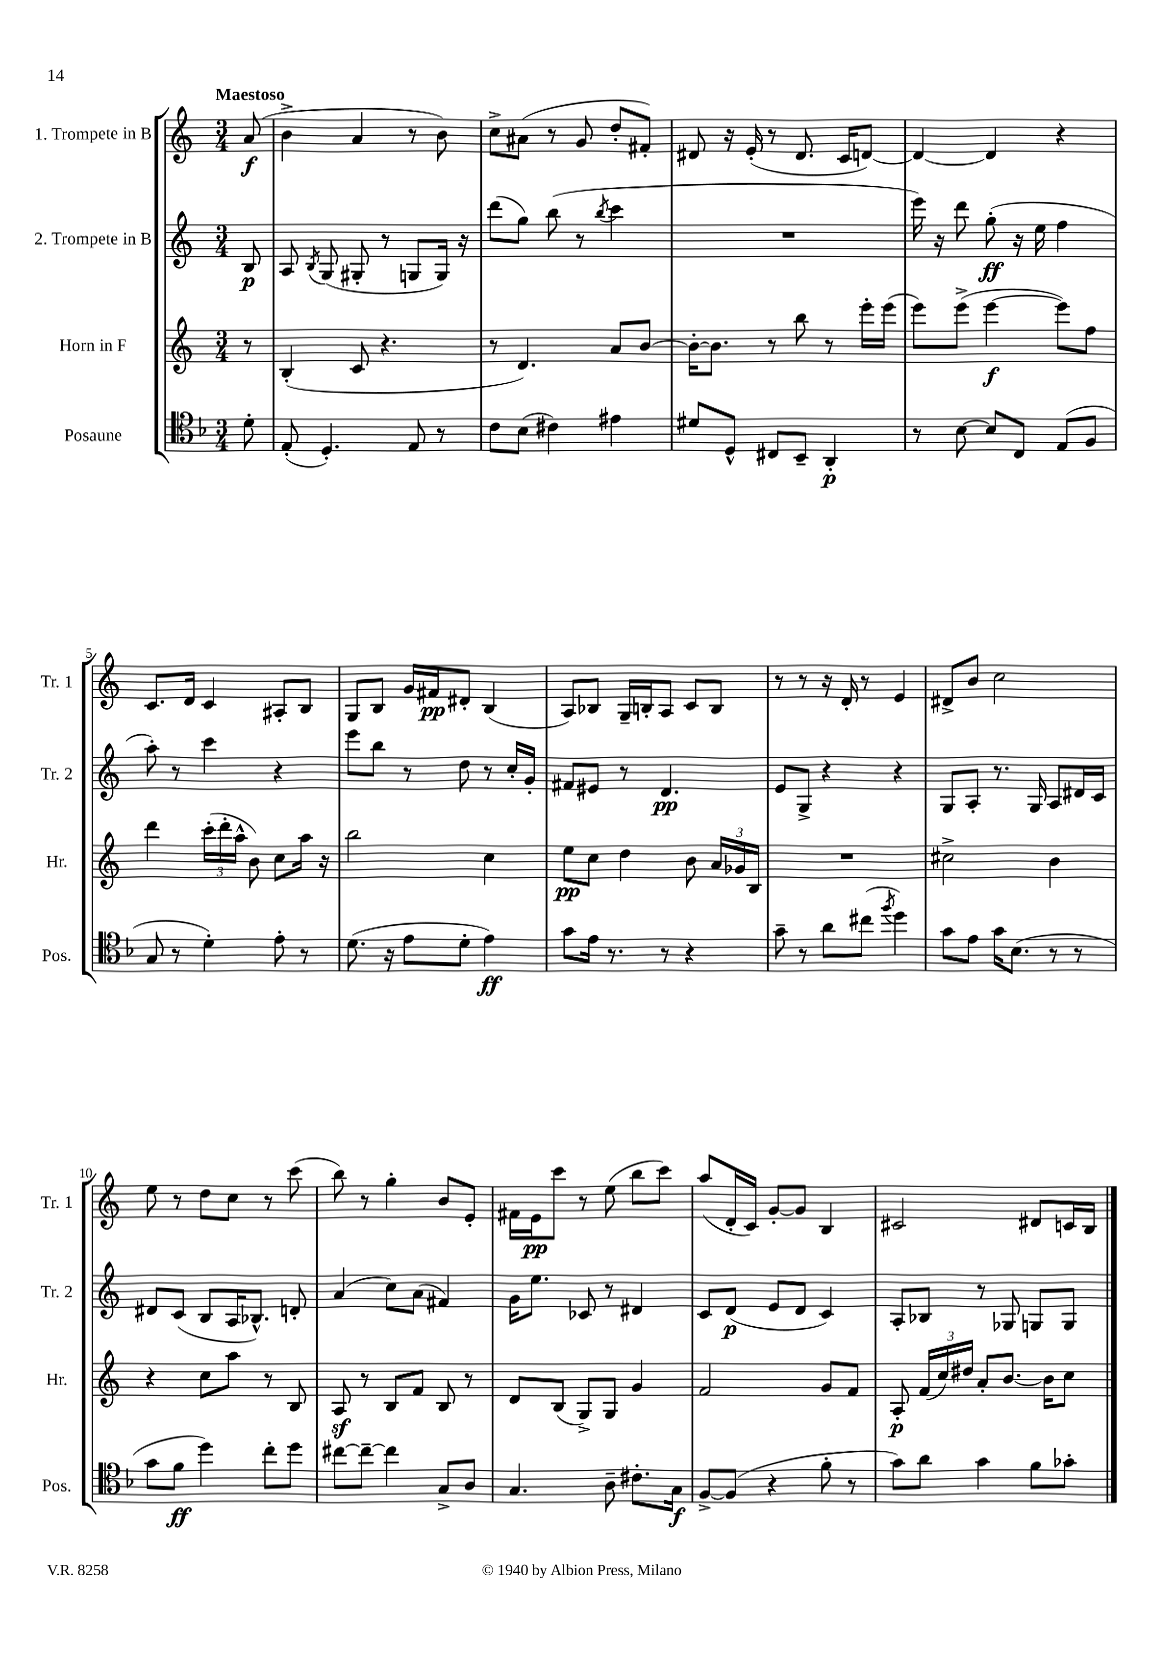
<<
\new StaffGroup <<
\new Staff = "s0" \with { instrumentName = "1. Trompete in B" shortInstrumentName = "Tr. 1" } {
    \clef treble \key c \major \numericTimeSignature \time 3/4 \partial 8 \tempo "Maestoso"
    \autoBeamOff a'8\f( |
    b'4-> a'4 r8 b'8) |
    c''8[-> ais'8]( r8 g'8 d''8[-. fis'8]-.) |
    dis'8 r16 e'16-.( r8 dis'8. c'16[ d'8]~) |
    d'4~ d'4 r4 |
    c'8.[ d'16] c'4 ais8[-. b8] |
    g8[ b8] g'16[ fis'16\pp dis'8]-. b4( |
    a8[) bes8] g16[-- b16-. a8] c'8[ b8] |
    r8 r8 r16 d'16-. r8 e'4 |
    dis'8[-> b'8] c''2 |
    e''8 r8 d''8[ c''8] r8 c'''8( |
    b''8) r8 g''4-. b'8[ e'8]-. |
    fis'16[ e'16\pp c'''8] r8 e''8( b''8[ c'''8]) |
    a''8[( d'16-. c'16]) g'8[~-. g'8] b4 |
    cis'2 dis'8[ c'16 b16] \bar "|." |
}
\new Staff = "s1" \with { instrumentName = "2. Trompete in B" shortInstrumentName = "Tr. 2" } {
    \clef treble \key c \major \numericTimeSignature \time 3/4 \partial 8
    \autoBeamOff b8\p |
    a8 \acciaccatura { b8 } g8( gis8-. r8 g8[ g16]) r16 |
    d'''8[( g''8]) b''8( r8 \acciaccatura { b''8 } c'''4 |
    R2. |
    e'''16) r16 d'''8 g''8-.\ff( r16 e''16 f''4 |
    a''8-.) r8 c'''4 r4 |
    e'''8[ b''8] r8 d''8 r8 c''16[-. g'16]-. |
    fis'8[ eis'8] r8 d'4.\pp |
    e'8[ g8]-> r4 r4 |
    g8[ a8]-. r8. g16 a8[ dis'16 c'16] |
    dis'8[ c'8]( b8[ a16 bes8.]-^) d'8-. |
    a'4( c''8[) a'8]( fis'4) |
    g'16[ e''8.] ces'8 r8 dis'4 |
    c'8[ d'8]\p( e'8[ d'8] c'4) |
    a8[-. bes8] r8 ges8 g8[ g8] \bar "|." |
}
\new Staff = "s2" \with { instrumentName = "Horn in F" shortInstrumentName = "Hr." } {
    \clef treble \key c \major \numericTimeSignature \time 3/4 \partial 8
    \autoBeamOff r8 |
    b4-.( c'8 r4. |
    r8 d'4.) a'8[ b'8]~ |
    b'16[~-. b'8.] r8 b''8 r8 e'''16[-. e'''16]( |
    e'''8[) e'''8]->( e'''4~\f e'''8[) f''8] |
    d'''4 \tuplet 3/2 { c'''16[-.( d'''16-. a''16]-^ } b'8) c''8[ a''16] r16 |
    b''2 c''4 |
    e''8[\pp c''8] d''4 b'8 \tuplet 3/2 { a'16[ ges'16 b16] } |
    R2. |
    cis''2-> b'4 |
    r4 c''8[ a''8] r8 b8 |
    a8\sf r8 b8[ f'8] b8 r8 |
    d'8[ b8]( g8[->) g8] g'4 |
    f'2 g'8[ f'8] |
    a8-.\p \tuplet 3/2 { f'16[( c''16) dis''16] } a'8[-. b'8.]~ b'16[ c''8] \bar "|." |
}
\new Staff = "s3" \with { instrumentName = "Posaune" shortInstrumentName = "Pos." } {
    \clef tenor \key f \major \numericTimeSignature \time 3/4 \partial 8
    \autoBeamOff d'8-. |
    e8-.( d4.-.) e8 r8 |
    c'8[ bes8]( cis'4) eis'4 |
    dis'8[ d8]-^ cis8[ bes,8]-- a,4-.\p |
    r8 bes8~ bes8[ c8] e8[( f8] |
    g8 r8 d'4-.) e'8-. r8 |
    d'8.( r16 e'8[ d'8]-. e'4\ff) |
    g'8[ e'16] r8. r8 r4 |
    g'8-- r8 a'8[ cis''8]( \acciaccatura { f''8 } d''4) |
    g'8[ e'8] g'16[ bes8.]( r8 r8 |
    g'8[ f'8]\ff d''4) c''8[-. d''8] |
    cis''8[~ cis''8]~-- cis''4 g8[-> a8] |
    g4. a8-- cis'8.[-. g16]\f |
    f8[~-> f8]( r4 f'8-. r8 |
    g'8[) a'8] g'4 f'8[ ges'8]-. \bar "|." |
}
>>
>>
